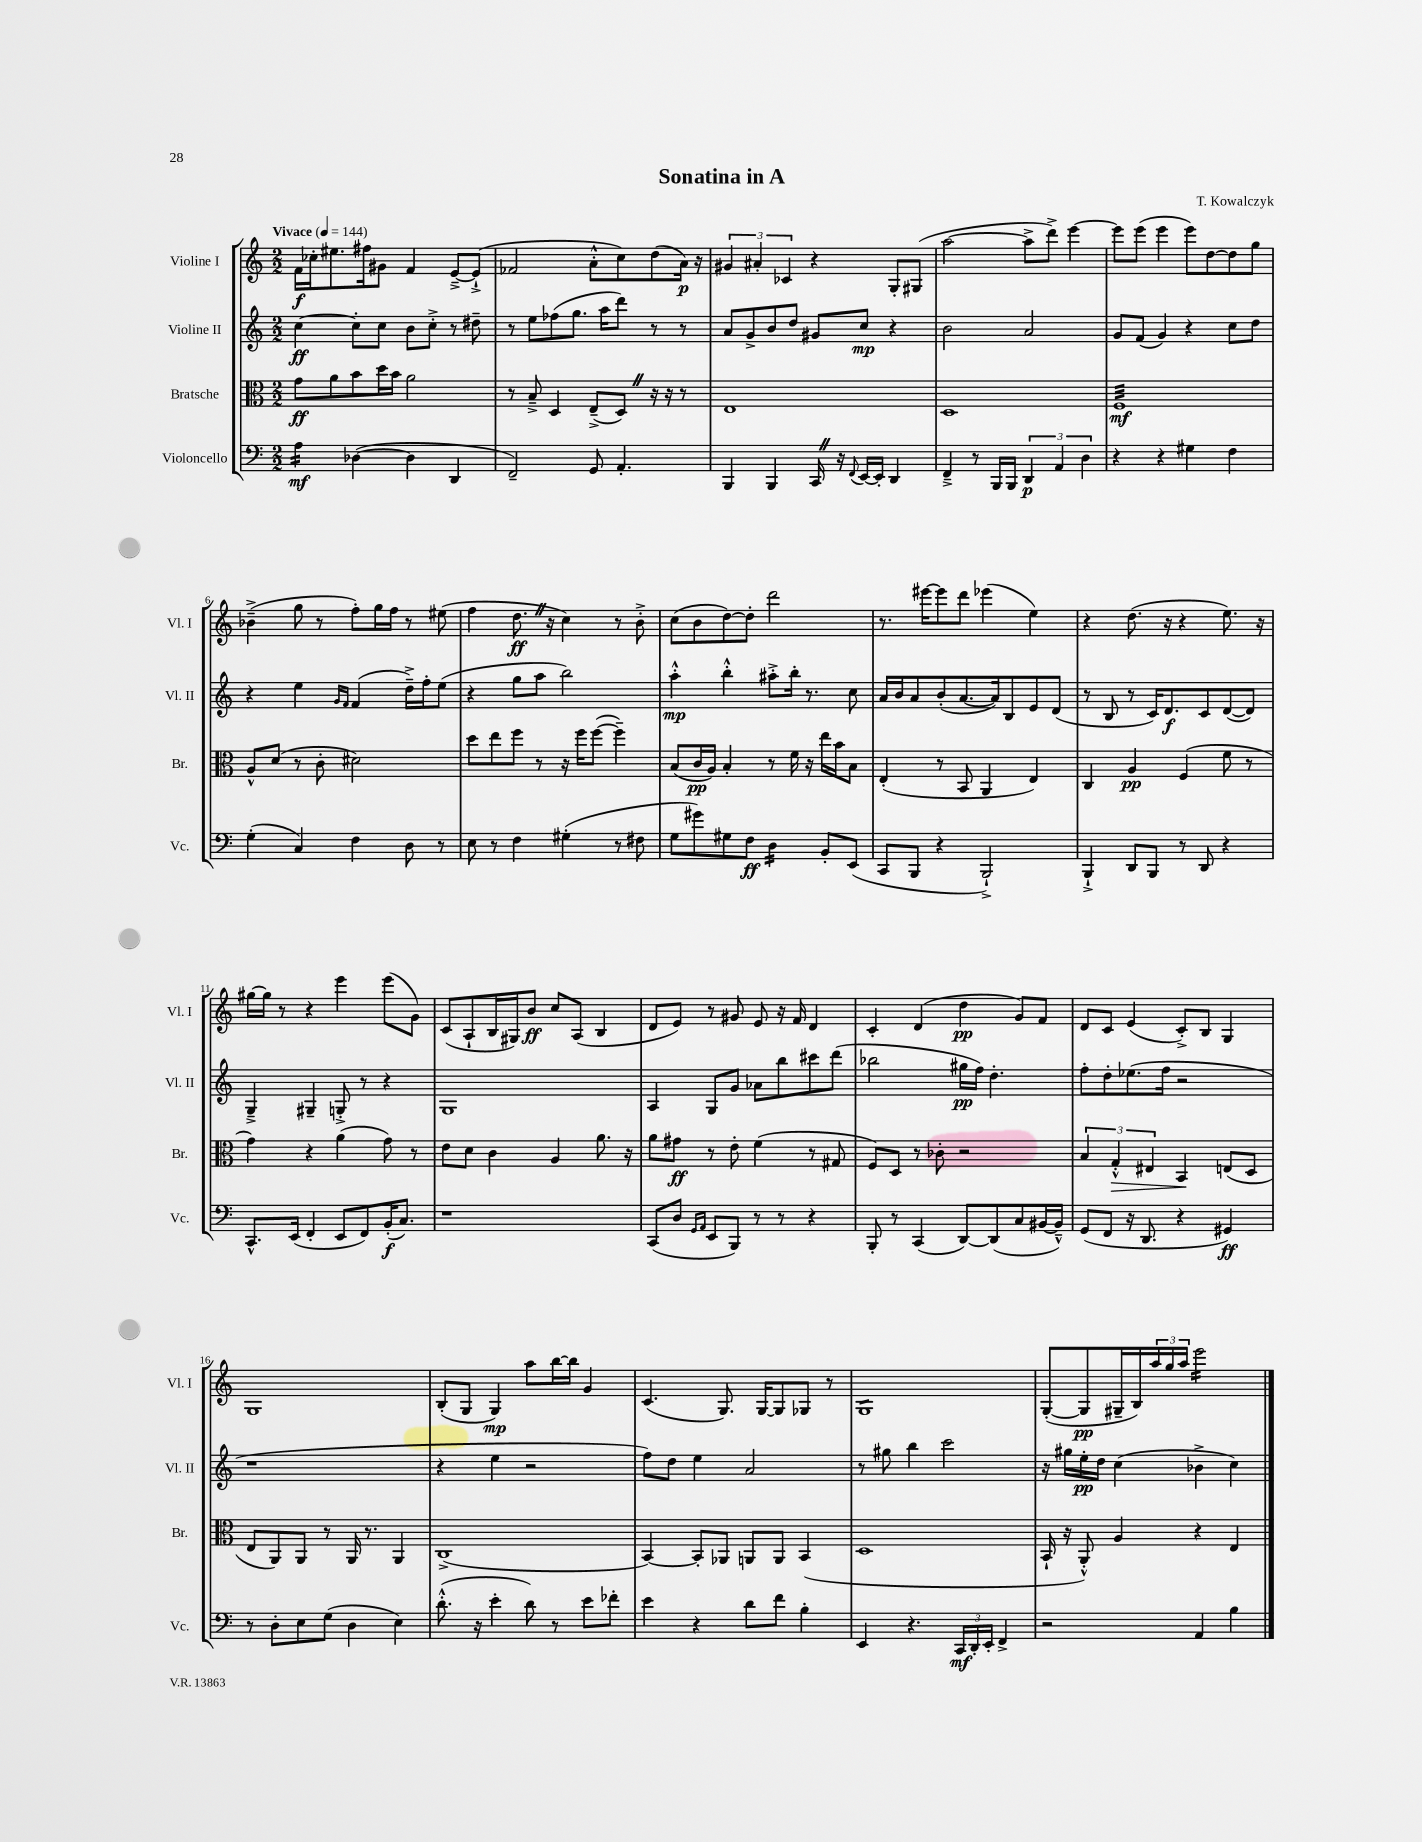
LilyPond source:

\header { title = "Sonatina in A" composer = "T. Kowalczyk" }
<<
\new StaffGroup <<
\new Staff = "s0" \with { instrumentName = "Violine I" shortInstrumentName = "Vl. I" } {
    \clef treble \key c \major \numericTimeSignature \time 2/2 \tempo "Vivace" 4 = 144
    f'16\f ces''16-. eis''8. fis''16 gis'8 f'4 e'8~---> e'8-!->( |
    fes'2 a'8-.-^ c''8) d''8( a'16\p) r16 |
    \tuplet 3/2 { gis'4 ais'4-. ces'4 } r4 g8-. gis8( |
    a''2~ a''8-> d'''8->) e'''4~ |
    e'''8 e'''8( e'''4 e'''8) d''8~ d''8 g''8 |
    bes'4--->( g''8 r8 f''8-.) g''16 f''16 r8 eis''8( |
    f''4 d''8.\ff \once \override BreathingSign.text = \markup { \musicglyph "scripts.caesura.straight" } \breathe r16 c''4) r8 b'8-.-> |
    c''8( b'8 d''8~) d''8-. d'''2 |
    r8. eis'''16~ eis'''8 d'''8 ees'''4( e''4) |
    r4 d''8.( r16 r4 e''8.) r16 |
    gis''16~ gis''16 r8 r4 e'''4 e'''8( g'8) |
    c'8( a8-! b16 gis16) b'8\ff c''8 a8( b4 |
    d'8 e'8) r8 gis'8 e'8 r16 f'16 d'4 |
    c'4-. d'4( d''4\pp g'8) f'8 |
    d'8 c'8 e'4( c'8-.->) b8 g4 |
    g1 |
    b8-.( g8 g4\mp) a''8 b''16~ b''16 g'4 |
    c'4.( g8.) g16~ g8 ges8 r8 |
    g1:8 |
    g8~-.( g8\pp gis16-- b16) \tuplet 3/2 { a''16 g''16 a''16 } e'''2:16 \bar "|." |
}
\new Staff = "s1" \with { instrumentName = "Violine II" shortInstrumentName = "Vl. II" } {
    \clef treble \key c \major \numericTimeSignature \time 2/2
    c''4~\ff c''8-. c''8 b'8 c''8-.-> r8 dis''8-- |
    r8 e''8 fes''8( g''8. a''16 d'''8) r8 r8 |
    a'8 g'8-> b'8 d''8 gis'8 c''8\mp r4 |
    b'2 a'2 |
    g'8 f'8( g'4) r4 c''8 d''8 |
    r4 e''4 \grace { g'16 f'16 } f'4( d''16--->) f''16-. e''8( |
    r4 g''8 a''8 b''2) |
    a''4-.-^\mp b''4-.-^ ais''8-.-> b''16-. r8. c''8 |
    a'16 b'16 a'8 b'8-.( a'8.~ a'16) b8 e'8 d'8( |
    r8 b8 r8 c'16) d'8.\f c'8 d'8~( d'8) |
    g4---> gis4-- g8-.-> r8 r4 |
    g1 |
    a4 g8 g'8 aes'8 b''8 cis'''8 d'''8( |
    bes''2 gis''16\pp f''16) d''4.-. |
    f''8-. d''8-. ees''8.( f''16 r2 |
    r1 |
    r4 e''4 r2 |
    f''8) d''8 e''4 a'2 |
    r8 gis''8 b''4 c'''2 |
    r16 gis''16 e''16-.\pp d''16 c''4( bes'4-> c''4) \bar "|." |
}
\new Staff = "s2" \with { instrumentName = "Bratsche" shortInstrumentName = "Br." } {
    \clef alto \key c \major \numericTimeSignature \time 2/2
    g'8\ff a'8 b'8 d''16 b'16 a'2 |
    r8 b8---> d4 e8--->( d8) \once \override BreathingSign.text = \markup { \musicglyph "scripts.caesura.straight" } \breathe r16 r16 r8 |
    e1 |
    d1 |
    f1:32\mf |
    a8-^ d'8( r8 c'8-. dis'2) |
    d''8 e''8 f''8 r8 r16 f''16 f''8~( f''4--) |
    b8( c'16\pp a16) b4-. r8 f'16 r16 e''16 b'16 b8 |
    e4-.( r8 b,8 a,4 e4) |
    c4 a4\pp f4( f'8 r8 |
    g'4) r4 a'4( g'8) r8 |
    e'8 d'8 c'4 a4 a'8. r16 |
    a'8 gis'8\ff r8 e'8-. f'4( r8 gis8 |
    f8) d8 r8 ces'8-. r2 |
    \tuplet 3/2 { b4 g4-.-^\> eis4 } b,4\! e8( d8 |
    e8 a,8) a,8 r8 a,16 r8. a,4 |
    c1->( |
    b,4~) b,8-. aes,8 a,8 a,8 b,4( |
    d1 |
    b,16-! r16 a,8-.-^) a4 r4 e4 \bar "|." |
}
\new Staff = "s3" \with { instrumentName = "Violoncello" shortInstrumentName = "Vc." } {
    \clef bass \key c \major \numericTimeSignature \time 2/2
    a4:16\mf des4~( des4 d,4 |
    f,2--) g,8 a,4.-. |
    b,,4 b,,4 c,16 \once \override BreathingSign.text = \markup { \musicglyph "scripts.caesura.straight" } \breathe r16 \appoggiatura { f,8 } e,16~ e,16-. d,4 |
    f,4---> r8 b,,16 b,,16 \tuplet 3/2 { d,4\p a,4 d4 } |
    r4 r4 gis4 f4 |
    g4-.( c4) f4 d8 r8 |
    e8 r8 f4 gis4-.( r8 fis8 |
    g8 gis'8) gis8 f8\ff d4:16 b,8-. e,8( |
    c,8 b,,8 r4 b,,2-!->) |
    b,,4-!-> d,8 b,,8 r8 d,8 r4 |
    c,8.-^ e,16( f,4-. e,8 f,8) b,16-.\f( c8.) |
    r1 |
    c,8( d8 \grace { g,16 a,16 } e,8 b,,8) r8 r8 r4 |
    b,,8-. r8 c,4( d,8~) d,8( c8 bis,16~ bis,16---^) |
    g,8( f,8 r16 d,8. r4 gis,4\ff) |
    r8 d8-. e8 g8( d4 e4) |
    d'8.-.-^( r16 e'4-. d'8) r8 e'8 fes'8-. |
    e'4 r4 d'8 f'8 b4-. |
    e,4 r4. \tuplet 3/2 { c,16\mf d,16-. e,16-. } f,4-> |
    r2 a,4 b4 \bar "|." |
}
>>
>>
